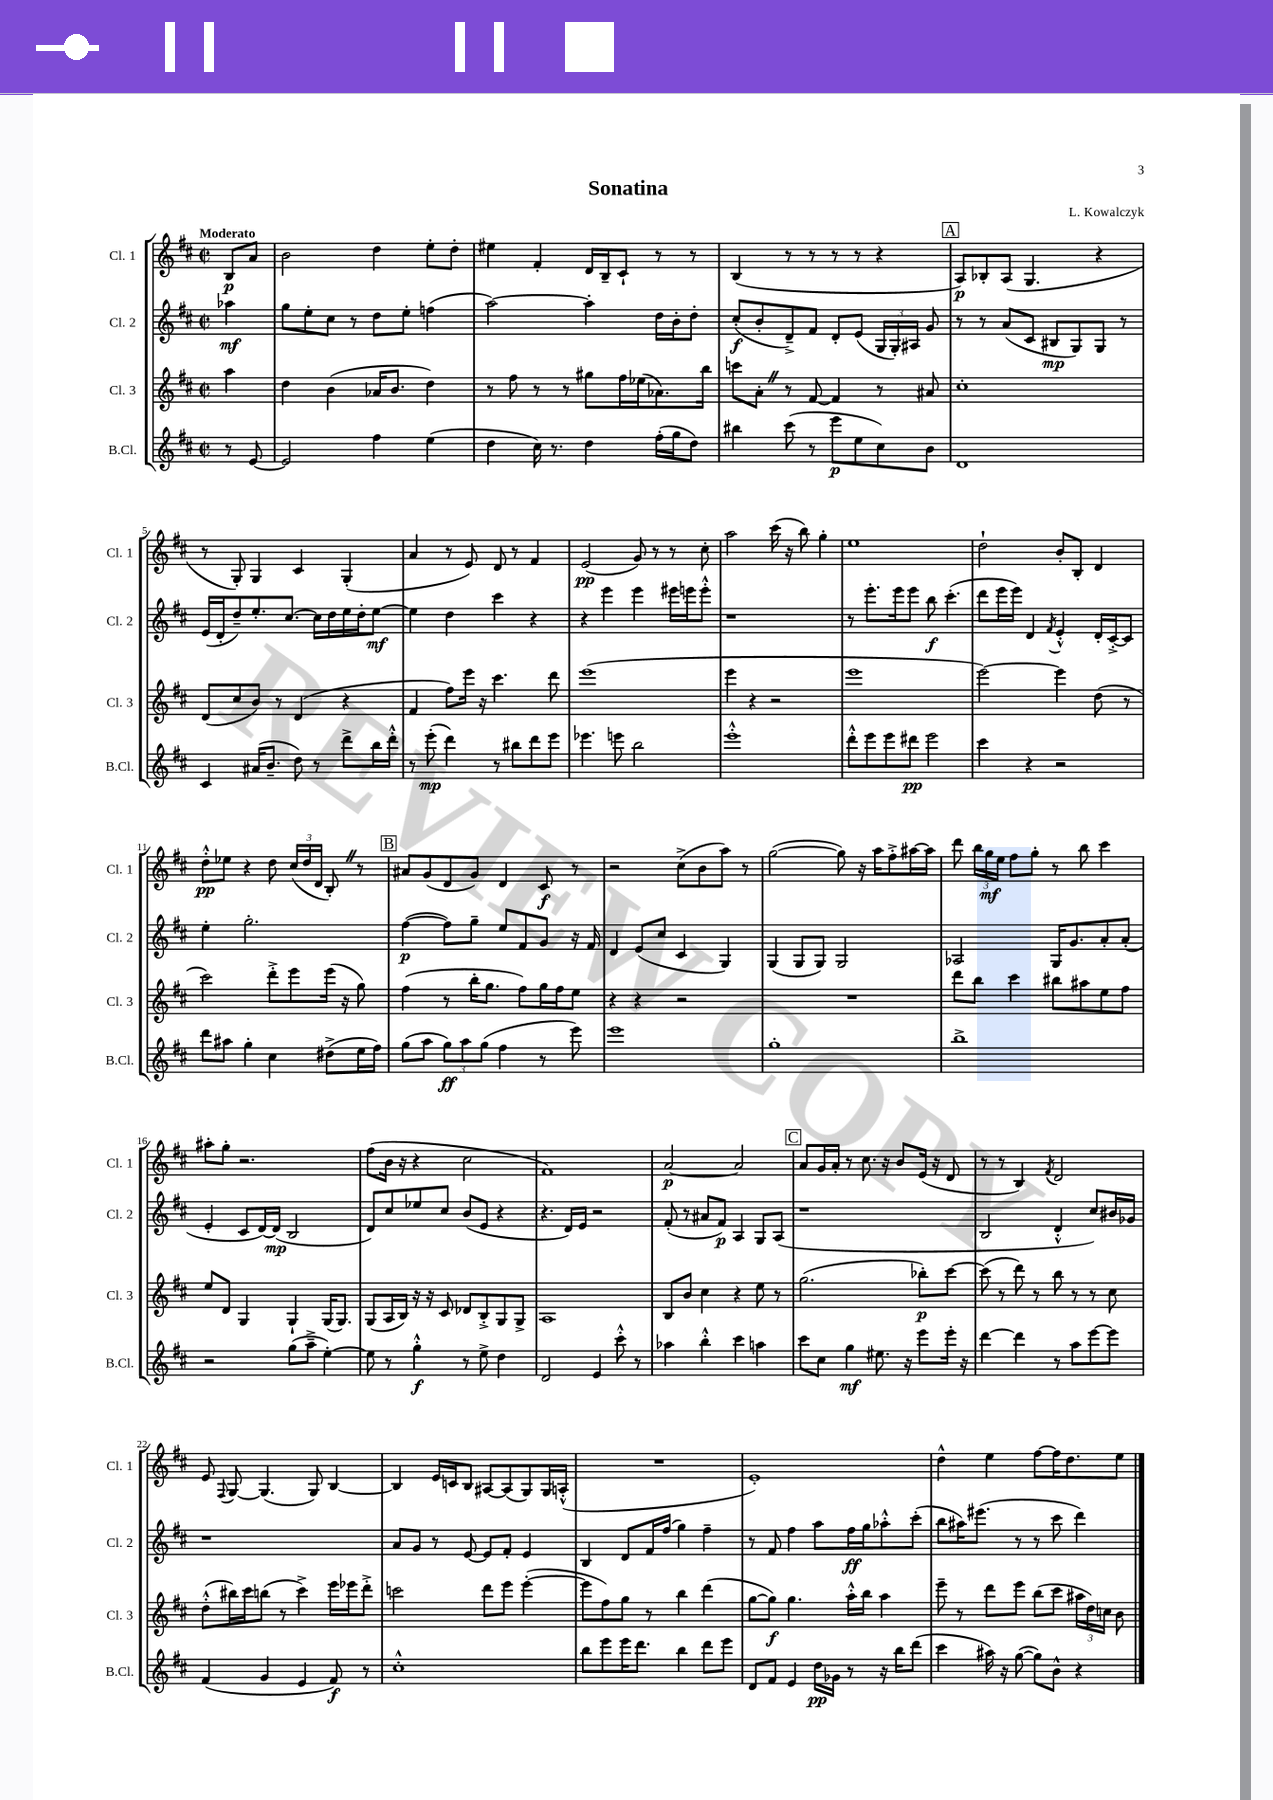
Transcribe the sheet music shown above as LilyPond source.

\header { title = "Sonatina" composer = "L. Kowalczyk" }
<<
\new StaffGroup <<
\new Staff = "s0" \with { instrumentName = "Cl. 1" shortInstrumentName = "Cl. 1" } {
    \clef treble \key d \major \defaultTimeSignature \time 2/2 \partial 4 \tempo "Moderato"
    \autoBeamOff b8[\p a'8] |
    b'2 d''4 e''8[-. d''8]-. |
    eis''4 fis'4-. d'16[ b16-- cis'8]-! r8 r8 |
    b4( r8 r8 r8 r8 r4 |
    \mark \markup { \box "A" } a8[\p) bes8-. a8]( g4. r4 |
    r8 g8-.) g4 cis'4 g4-.( |
    a'4 r8 e'8) d'8 r8 fis'4 |
    e'2\pp( g'8) r8 r8 cis''8-. |
    a''2 cis'''16( r16 b''8) g''4-. |
    e''1 |
    d''2-! b'8[-. b8]-. d'4 |
    d''8[-.-^\pp ees''8] r4 d''8 \tuplet 3/2 { cis''16[( d''16 d'16] } b8-.) \once \override BreathingSign.text = \markup { \musicglyph "scripts.caesura.straight" } \breathe r8 |
    \mark \markup { \box "B" } ais'8[ g'8( d'8 g'8]) d'4 cis'8\f r8 |
    r2 cis''8[->( b'8 a''8]) r8 |
    g''2~( g''8) r16 a''16[ fis''8-.-> ais''16~ ais''16] |
    d'''8 \tuplet 3/2 { b''16[ g''16\mf e''16] } fis''8[ g''8]-. r8 b''8 cis'''4 |
    ais''8[-. g''8]-. r2. |
    fis''8[( b'16] r16 r4 cis''2 |
    fis'1) |
    a'2~\p a'2 |
    \mark \markup { \box "C" } a'8[ g'16 a'16]-. r8 cis''8. r16 b'8[ e'16]( r16 d'8 |
    r8 r8 b4) \acciaccatura { fis'8 } d'2 |
    e'8 \appoggiatura { fis8 } g8~ g4.( g8) b4~ |
    b4 e'16[ c'16 b8] ais8[~ ais8( g8) g16 a16]-.-^( |
    R1 |
    e'1-.) |
    d''4-^ e''4 fis''8[~ fis''16 d''8. e''8] \bar "|." |
}
\new Staff = "s1" \with { instrumentName = "Cl. 2" shortInstrumentName = "Cl. 2" } {
    \clef treble \key d \major \defaultTimeSignature \time 2/2 \partial 4
    \autoBeamOff aes''4\mf |
    g''8[ e''8-. cis''8] r8 d''8[ e''8]-. f''4( |
    a''2~) a''4-. d''16[ b'16-. d''8]-. |
    cis''8[-.\f( b'8-. d'8--->) fis'8] d'8[-. e'8]( \tuplet 3/2 { g16[ g16-.) ais16] } g'8 |
    \mark \markup { \box "A" } r8 r8 a'8[( cis'8] bis8[\mp g8) g8] r8 |
    e'16[( d'16-. d''8--) e''8.-. cis''8.]~ cis''16[ d''16 e''16 d''16-. e''8]~\mf |
    e''4 d''4 cis'''4 r4 |
    r4 e'''4 e'''4 eis'''16[ e'''16 e'''8]-.-^ |
    r1 |
    r8 e'''8.[-. e'''16 e'''8] b''8\f cis'''4.-.( |
    d'''8[ e'''16 e'''16]) d'4 \acciaccatura { fis'8 } e'4-.-^ d'16[-. cis'16~-.-> cis'8] |
    e''4-. g''2.-. |
    \mark \markup { \box "B" } fis''4~\p( fis''8[) g''8]-- e''8[ fis'8 g'8] r16 fis'16 |
    d'4 e'8[( cis''8] cis'4 g4) |
    g4( g8[ g8]) g2 |
    aes2 g16[ g'8. a'8-. a'8]-.( |
    e'4-. cis'8[ d'16~) d'16]\mp( b2 |
    d'8[) cis''8 ees''8 cis''8] b'8[( e'8] r4 |
    r4. d'16[) e'16] r2 |
    fis'8-.( r8 ais'8[ fis'8]\p) a4 g8[ a8]( |
    \mark \markup { \box "C" } r1 |
    b2 d'4-.-^ cis''8[) bis'16 ges'16] |
    r1 |
    a'8[ g'8] r8 e'8~ e'8[ fis'8]-. e'4 |
    b4 d'8[ fis'16 fis''16]( g''4) fis''4-- |
    r8 fis'8 fis''4 a''8[ fis''16\ff g''16 aes''8-.-^ cis'''8]-.( |
    b''8[ ais''16) eis'''8.]( r8 r8 cis'''8 d'''4) \bar "|." |
}
\new Staff = "s2" \with { instrumentName = "Cl. 3" shortInstrumentName = "Cl. 3" } {
    \clef treble \key d \major \defaultTimeSignature \time 2/2 \partial 4
    \autoBeamOff a''4 |
    d''4 b'4( aes'16[ b'8.] d''4) |
    r8 fis''8 r8 r8 gis''8[ fis''16 ees''16( aes'8.) b''16] |
    c'''8[ a'8]-. \once \override BreathingSign.text = \markup { \musicglyph "scripts.caesura.straight" } \breathe r8 fis'8~ fis'4 r8 ais'8 |
    \mark \markup { \box "A" } cis''1-. |
    d'8[( cis''8 b'8]) r8 d'4( r4 |
    fis'4 fis''8[) e'''16] r16 cis'''4. d'''8 |
    e'''1( |
    e'''4 r4 r2 |
    e'''1 |
    e'''2~) e'''4 d''8( r8 |
    cis'''2) d'''8[-.-> e'''8 e'''16]( r16 g''8) |
    \mark \markup { \box "B" } fis''4( r8 b''16[-. g''8.] fis''8[) g''16 fis''16 e''8] |
    r4 r4 r2 |
    R1 |
    d'''8[ b''8] cis'''4 bis''8[ ais''8 e''8 fis''8] |
    e''8[ d'8] g4 g4-! g16[( g8.]) |
    g8[( a16 b16]) r16 r16 cis'8 des'8[ b8-.-> g8 g8]-> |
    a1 |
    b8[ b'8] cis''4 r4 e''8 r8 |
    \mark \markup { \box "C" } g''2.( bes''8[-.\p) cis'''8]~ |
    cis'''8( r8 d'''8) r8 b''8 r8 r8 cis''8 |
    d''8[-.-^( bis''16) cis'''16 b''8]( r8 cis'''4->) e'''16[ ees'''16 d'''8]-.-> |
    c'''2 d'''8[ e'''8] e'''4~-.( |
    e'''8[ fis''8) g''8] r8 b''4 d'''4( |
    g''8[~ g''8]\f) g''4. a''16[-.-^ b''16] a''4 |
    e'''8-- r8 d'''8[ e'''8] b''8[( cis'''8] \tuplet 3/2 { ais''16[ d''16) c''16] } b'8 \bar "|." |
}
\new Staff = "s3" \with { instrumentName = "B.Cl." shortInstrumentName = "B.Cl." } {
    \clef treble \key d \major \defaultTimeSignature \time 2/2 \partial 4
    \autoBeamOff r8 e'8~ |
    e'2 fis''4 e''4( |
    d''4 cis''16) r8. d''4 fis''16[-.( g''16 d''8]) |
    bis''4 cis'''8( r8 e'''8[\p e''8 cis''8) b'8] |
    \mark \markup { \box "A" } d'1 |
    cis'4 ais'16[( b'8.]-- d''8) r8 d'''8[-> b''16 d'''16]-.-^ |
    r8 e'''8-.\mp( d'''4) r8 bis''8[ d'''8 e'''8] |
    ees'''4. e'''8 b''2 |
    e'''1-.-^ |
    d'''8[-.-^ e'''8 e'''8 dis'''8]\pp e'''2 |
    cis'''4 r4 r2 |
    d'''8[ ais''8] g''4-. cis''4 dis''8[->( e''16 fis''16]) |
    \mark \markup { \box "B" } g''8[( a''8] \tuplet 3/2 { g''8[\ff) a''8 g''8]( } fis''4 r8 e'''8) |
    e'''1 |
    g''1-. |
    b''1-> |
    r2 g''8[( a''8]---> e''4~-.) |
    e''8 r8 g''4-.-^\f r8 e''8-> d''4 |
    d'2 e'4 cis'''8-.-^ r8 |
    aes''4 b''4-.-^ cis'''4 a''4 |
    \mark \markup { \box "C" } cis'''8[ cis''8] g''4\mf eis''8. r16 e'''8[ e'''16]-. r16 |
    d'''4~ d'''4 r8 a''8[ e'''8~ e'''8] |
    fis'4( g'4 e'4 fis'8\f) r8 |
    cis''1-.-^ |
    b''8[ e'''8 e'''16 d'''8.] b''4 d'''8[ e'''8] |
    d'8[ fis'8] e'4 d''16[\pp ges'16] r8 r16 b''16[ d'''8]( |
    cis'''4 ais''16) r16 g''8~( g''8[) b'8]-^ r4 \bar "|." |
}
>>
>>
